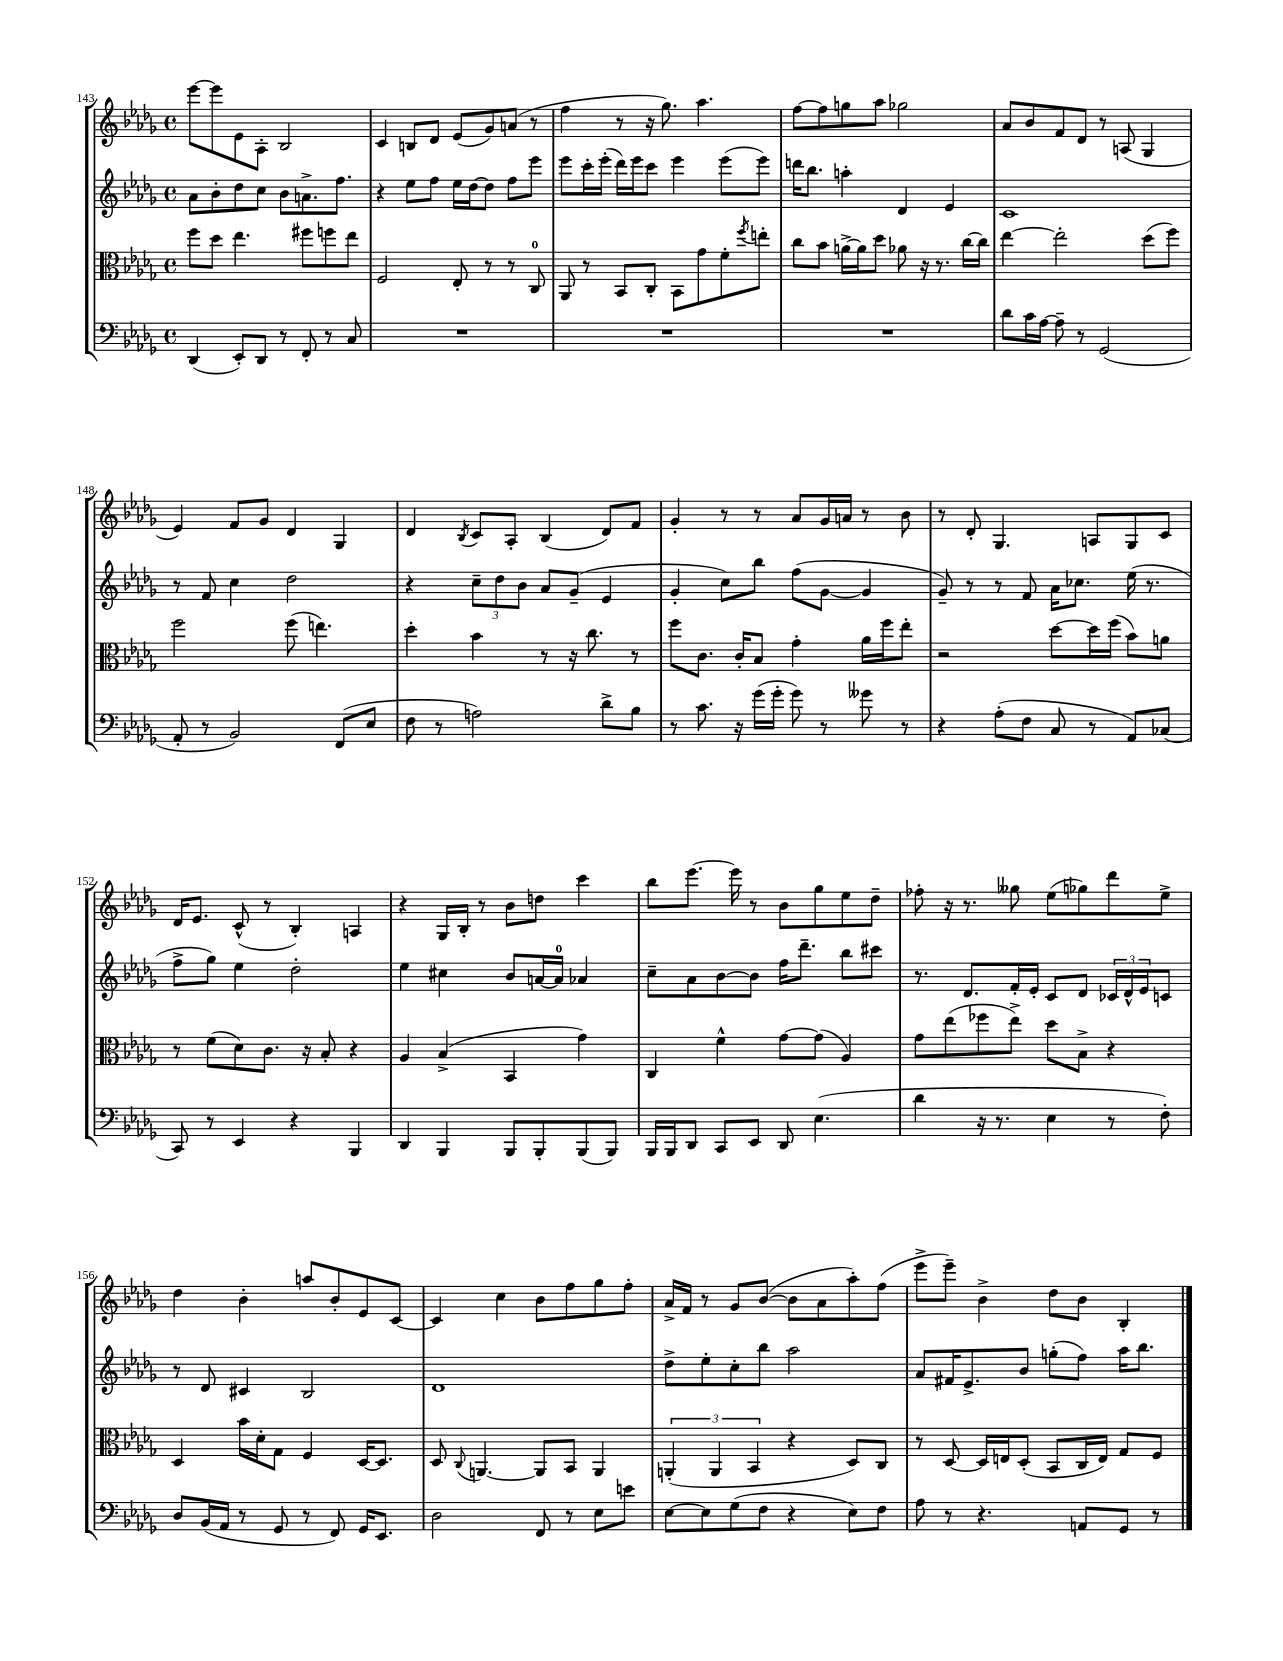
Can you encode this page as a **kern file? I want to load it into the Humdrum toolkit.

**kern	**kern	**kern	**kern
*staff4	*staff3	*staff2	*staff1
*clefF4	*clefC3	*clefG2	*clefG2
*k[b-e-a-d-g-]	*k[b-e-a-d-g-]	*k[b-e-a-d-g-]	*k[b-e-a-d-g-]
*M4/4	*M4/4	*M4/4	*M4/4
*met(c)	*met(c)	*met(c)	*met(c)
(4DD-/	8ff\L	8a-\L	[8eee-\L
.	8dd-\J	8b-'\	8eee-\]
8EE-'/L)	4.ee-\	8dd-\	8e-\
8DD-/J	.	8cc\J	8A-'\J
8r	.	8b-\L	2B-/
8FF'/	8ff#\L	8.a^\	.
8r	8ff\	.	.
.	.	8.ff\J	.
8C/	8ee-\J	.	.
=	=	=	=
1r	2F/	4r	4c/
.	.	8ee-\L	8B/L
.	.	8ff\J	8d-/J
.	8E-'/	16ee-\LL	(8e-/L
.	.	[16dd-\J	.
.	8r	8dd-\]J	8g-/)
.	8r	8ff\L	(8a/J
.	8C/	8eee-\J	8r
=	=	=	=
1r	8AA-/	8eee-\L	4ff\
.	8r	16ccc'\L	.
.	.	(16eee-'\JJ	.
.	8BB-/L	16ddd-\LL)	8r
.	.	16eee-\J	.
.	8C'/J	8ccc\J	16r
.	.	.	8.gg-\)
.	8BB-\L	4eee-\	.
.	8g-\	.	4.aa-\
.	8f'\	(8eee-\L	.
.	8qff/	.	.
.	8ee'\J	8eee-\J)	.
=	=	=	=
1r	8cc\L	16ddd\LK	[8ff\L
.	.	8.bb-\J	.
.	8b-\J	.	8ff\]
.	[16a^\LL	4aa'\	8gg\
.	16a\]J	.	.
.	8dd-\J	.	8aa-\J
.	8a-\	4d-/	2gg-\
.	16r	.	.
.	8.r	.	.
.	.	4e-/	.
.	[16cc\LL	.	.
.	16cc\]JJ	.	.
=	=	=	=
8d-\L	[4ee-\	1c	8a-/L
16c\L	.	.	8b-/
[16A-\JJ	.	.	.
8A-~\]	2ee-'\]	.	8f/
8r	.	.	8d-/J
(2GG-/	.	.	8r
.	.	.	(8A/
.	(8dd-\L	.	4G-/
.	8ff\J)	.	.
=	=	=	=
8AA-'/	2ff\	8r	4e-/)
8r	.	8f/	.
2BB-/)	.	4cc\	8f/L
.	.	.	8g-/J
.	(8ff\	2dd-\	4d-/
.	4.ee\)	.	.
(8FF/L	.	.	4G-/
8E-/J	.	.	.
=	=	=	=
8F\	4dd-'\	4r	4d-/
8r	.	.	.
.	.	.	8qB-/
2A\)	4b-\	12cc~\L	8c/L
.	.	12dd-\	.
.	.	.	8A-'/J
.	.	12b-\J	.
.	8r	8a-/L	(4B-/
.	16r	(8g-~/J	.
.	8.cc\	.	.
8d-^\L	.	4e-/	8d-/L)
8B-\J	8r	.	8f/J
=	=	=	=
8r	8ff\L	4g-'/	4g-'/
8.c\	8.c\J	.	.
.	.	8cc\L)	8r
16r	16c'/LK	.	.
(16g-\LL	8B-/J	8bb-\J	8r
16g-'\JJ	.	.	.
8g-\)	4g-'\	(8ff\L	8a-/L
8r	.	[8g-\J	16g-/L
.	.	.	16a/JJ
8g--\	16a-\LL	4g-/]	8r
.	16ff\J	.	.
8r	8ee-'\J	.	8b-\
=	=	=	=
4r	2r	8g-~/)	8r
.	.	8r	8d-'/
(8A-'\L	.	8r	4.G-/
8F\J	.	8f/	.
8C/	[8dd-\L	16a-\LK	.
.	.	8.cc-\J	.
8r	16dd-\]L	.	8A/L
.	(16ff\JJ	.	.
8AA-/L)	8b-\L)	(16ee-\	8G-/
.	.	8.r	.
(8C-/J	8a\J	.	8c/J
=	=	=	=
8CC/)	8r	8ff^\L	16d-/LK
.	.	.	8.e-/J
8r	(8f\L	8gg-\J)	.
4EE-/	8d-\)	4ee-\	(8c^^/
.	8.c\J	.	8r
4r	.	2dd-'\	4B-'/)
.	16r	.	.
.	8B-'/	.	.
4BBB-/	4r	.	4A/
=	=	=	=
4DD-/	4A-/	4ee-\	4r
4BBB-/	(4B-^/	4cc#\	16G-/LL
.	.	.	16B-'/JJ
.	.	.	8r
8BBB-/L	4BB-/	8b-/L	8b-\L
8BBB-'/	.	[16a/L	8dd\J
.	.	16a/]JJ	.
(8BBB-/	4g-\)	4a-/	4ccc\
8BBB-/J)	.	.	.
=	=	=	=
16BBB-/LL	4C/	8cc~\L	8bb-\L
16BBB-/J	.	.	.
8DD-/J	.	8a-\	[8.eee-\J
8CC/L	4f^^\	[8b-\	.
.	.	.	16eee-\]
8EE-/J	.	8b-\]J	8r
8DD-/	[8g-\L	16ff\LK	8b-\L
.	.	8.ddd-~\J	.
(4.E-\	(8g-\]J	.	8gg-\
.	4A-/)	8bb-\L	8ee-\
.	.	8ccc#\J	8dd-~\J
=	=	=	=
4d-\	8g-\L	8.r	8ff-'\
.	(8ee-\	.	16r
.	.	8.d-/L	8.r
16r	8ff-\	.	.
8.r	.	.	.
.	8ee-^\J)	16f'/L	8gg--\
.	.	16e-'/JJ	.
4E-\	8dd-\L	8c/L	(8ee-\L
.	8B-^\J	8d-/J	8gg-\)
8r	4r	24c-/LL	8ddd-\
.	.	24d-^^/	.
.	.	24e-/J	.
8F'\)	.	8c/J	8ee-^\J
=	=	=	=
8D-/L	4D-/	8r	4dd-\
(16BB-/L	.	8d-/	.
16AA-/JJ	.	.	.
8r	16b-\LL	4c#/	4b-'\
.	16d-'\J	.	.
8GG-/	8G-\J	.	.
8r	4F/	2B-/	8aa/L
8FF/)	.	.	8b-'/
16GG-/LK	[16D-/LK	.	8e-/
8.EE-/J	8.D-/]J	.	.
.	.	.	[8c/J
=	=	=	=
2D-\	8D-/	1d-	4c/]
.	8qqC/	.	.
.	[4.AA/	.	.
.	.	.	4cc\
8FF/	8AA/]L	.	8b-\L
8r	8BB-/J	.	8ff\
8E-\L	4AA/	.	8gg-\
8e\J	.	.	8ff'\J
=	=	=	=
[8E-\L	(6AA'/	8dd-^\L	16a-^/LL
.	.	.	16f/JJ
8E-\]	.	8ee-'\	8r
.	6AA/	.	.
(8G-\	.	8cc'\	8g-/L
.	6BB-/	.	.
8F\J	.	8bb-\J	([8b-/J
4r	4r	2aa-\	8b-\]L
.	.	.	8a-\
8E-\L)	8D-/L)	.	8aa-'\)
8F\J	8C/J	.	(8ff\J
=	=	=	=
8A-\	8r	8a-/L	8eee-^\L
8r	[8D-/	16f#/K	8eee-~\J)
.	.	8.e-^/	.
4.r	16D-/]LL	.	4b-^\
.	16E/J	.	.
.	(8D-'/J	8b-/J	.
.	8BB-/L	(8gg'\L	8dd-\L
8AA/L	16C/L	8ff\J)	8b-\J
.	16E/JJ)	.	.
8GG-/J	8G-/L	16aa-\LK	4B-'/
.	.	8.bb-\J	.
8r	8F/J	.	.
==	==	==	==
*-	*-	*-	*-
